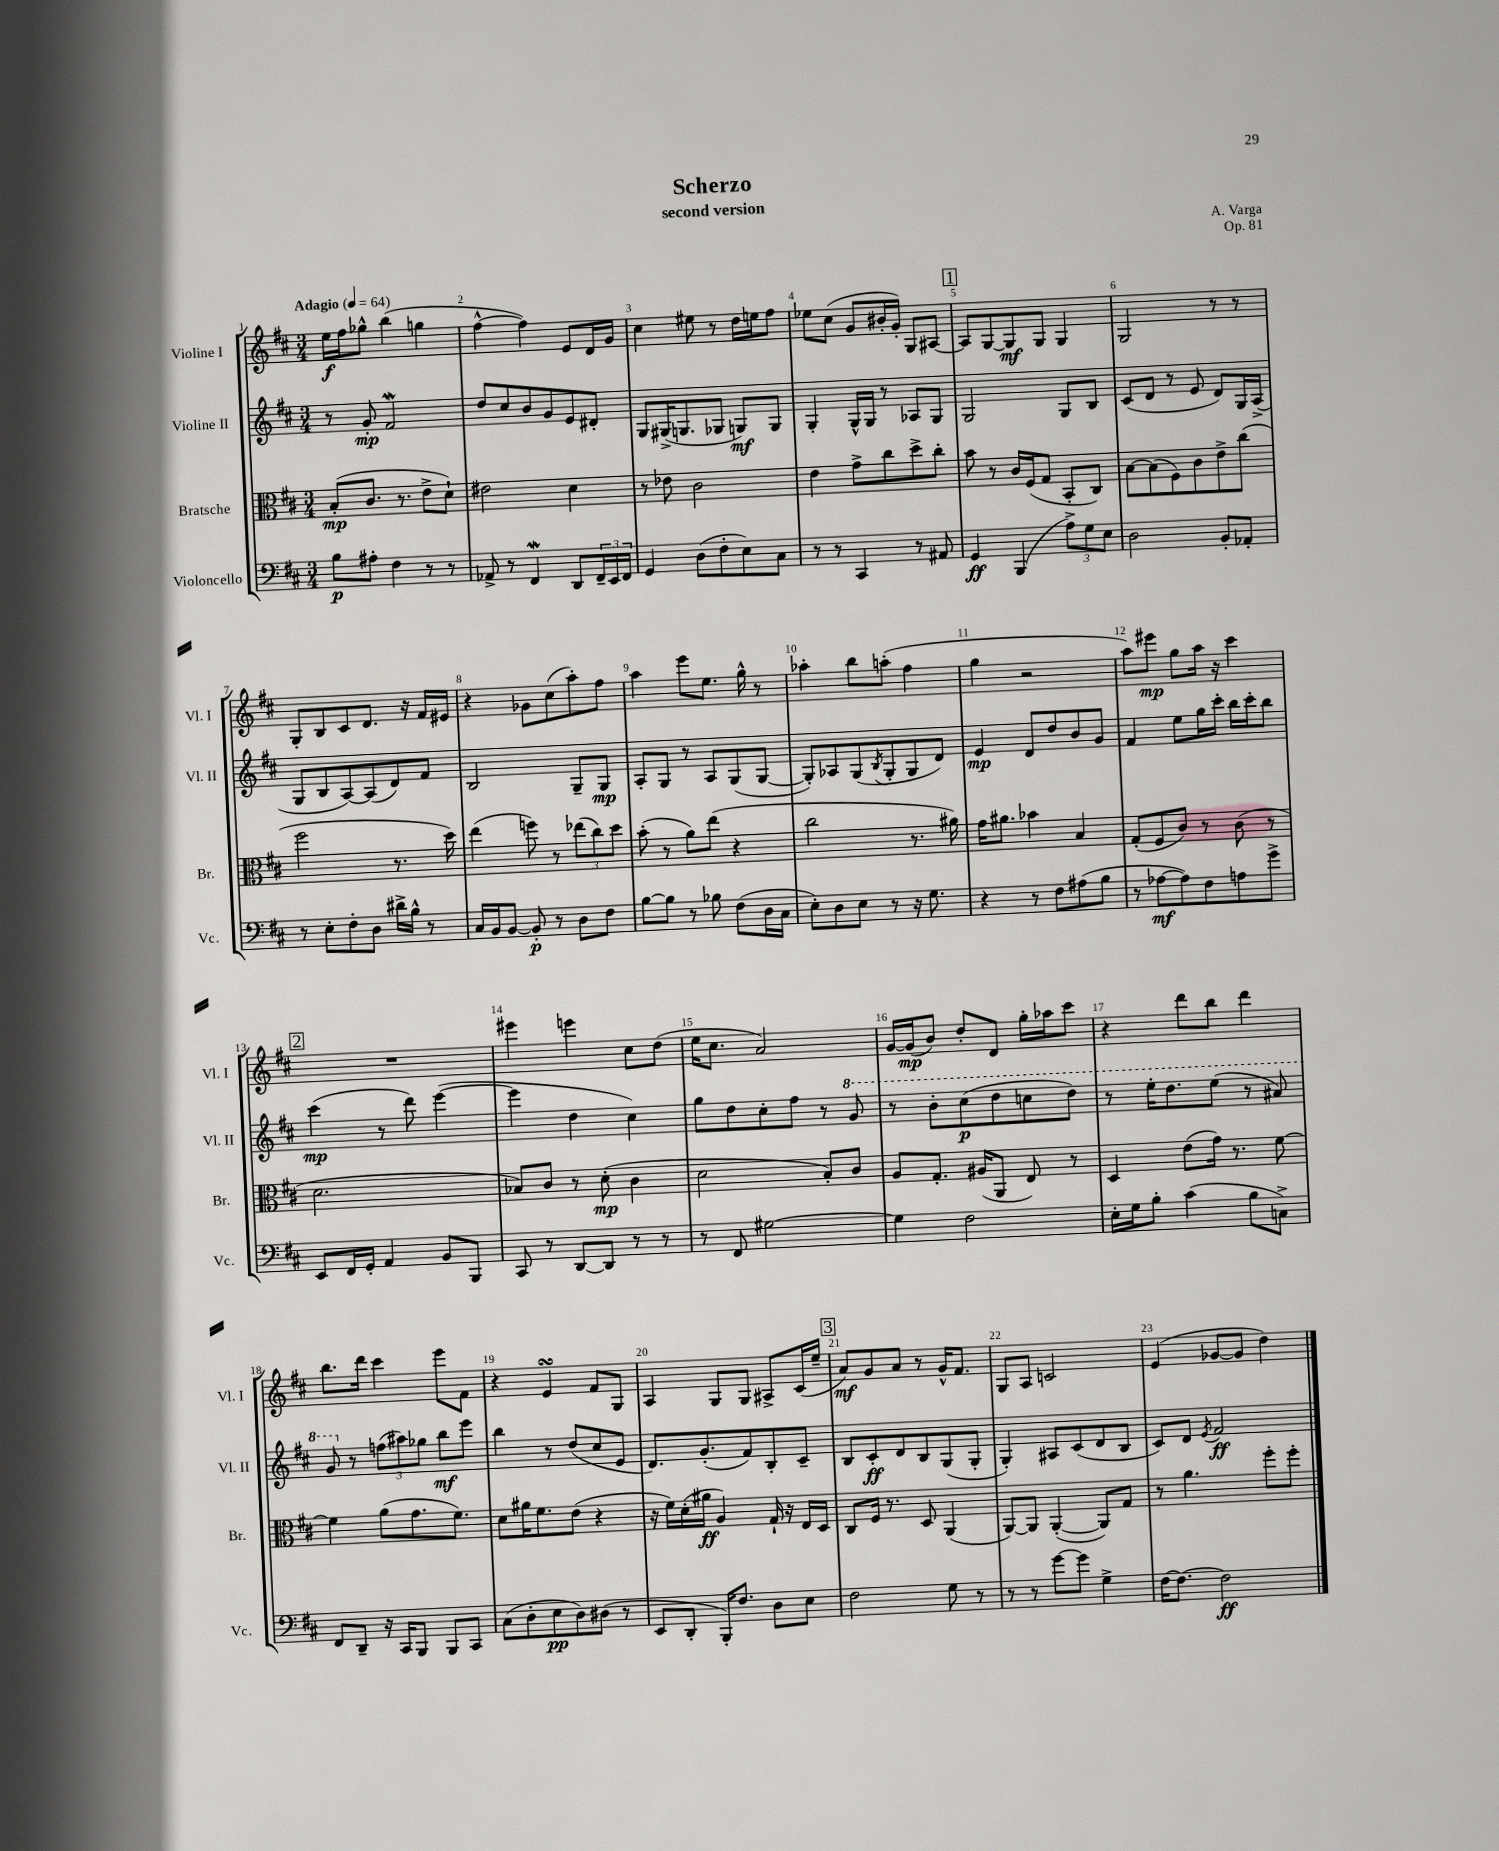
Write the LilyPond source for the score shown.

\header { title = "Scherzo" composer = "A. Varga" subtitle = "second version" opus = "Op. 81" }
<<
\new StaffGroup <<
\new Staff = "s0" \with { instrumentName = "Violine I" shortInstrumentName = "Vl. I" } {
    \clef treble \key d \major \numericTimeSignature \time 3/4 \tempo "Adagio" 4 = 64
    e''16\f fis''16 ges''8-^ b''4( g''4 |
    fis''4~-^ fis''4) e'8 d'16 g'16 |
    cis''4 eis''8 r8 d''16 e''16 fis''8 |
    ees''8 cis''8( g'8 bis'16-. g'16-.) g8 ais8~ |
    \mark \markup { \box "1" } ais8 g8~ g8\mf g8 g4 |
    g2 r8 r8 |
    g8-. b8 cis'8 d'8. r16 fis'16 eis'16 |
    r4 ges'8 cis''8( a''8-.) fis''8 |
    a''4 e'''8 e''8. g''16-^ r8 |
    aes''4-. b''8 a''8-.( fis''4 |
    g''4 r2 |
    a''8) eis'''8\mp g''8 a''16 r16 cis'''4 |
    \mark \markup { \box "2" } R2. |
    eis'''4 e'''4 cis''8 d''8( |
    e''16 cis''8. a'2) |
    g'16~ g'16\mp( b'8) d''8-. d'8 g''16-. aes''16 cis'''8 |
    r4 d'''8 b''8 d'''4 |
    b''8. d'''16 cis'''4 e'''8 fis'8 |
    r4 e'4\turn fis'8 g8 |
    a4 g8 g8 ais8-> cis'16( e''16-- |
    \mark \markup { \box "3" } a'8\mf) g'8 a'8 r8 g'16-^ fis'8. |
    g8 a8 c'2 |
    e'4( ges'8~ ges'8 d''4) \bar "|." |
}
\new Staff = "s1" \with { instrumentName = "Violine II" shortInstrumentName = "Vl. II" } {
    \clef treble \key d \major \numericTimeSignature \time 3/4
    r8 g'8-.\mp fis'2\mordent |
    d''8 cis''8 b'8 g'8 e'8 dis'8-. |
    g8 gis16->( g8. ges8 g8\mf) g8 |
    g4-. g16-^ g16 r8 aes8 g8 |
    \mark \markup { \box "1" } g2 g8 b8 |
    cis'8( d'8 r8 e'8 d'8) g16 a16->( |
    g8 b8 a8~) a8( d'8) fis'8 |
    b2 g8-- g8\mp |
    a8-. g8 r8 a8 g8( g8~ |
    g8-.) aes8 g8( \acciaccatura { b8 } g8-. g8 d'8) |
    e'4\mp d'8 d''8 b'8 g'8 |
    fis'4 e''8 g''16 cis'''16-. b''16 cis'''16-. b''8 |
    \mark \markup { \box "2" } cis'''4\mp( r8 d'''8) e'''4~( |
    e'''4 d''4 cis''4) |
    g''8 d''8 cis''8-. fis''8 r8 \ottava #1 g''8 |
    r8 b''8-. cis'''8\p( d'''8 c'''8 d'''8) |
    r8 e'''16-. d'''8. e'''8( r8 ais''8) |
    g''8 \ottava #0 r8 \tuplet 3/2 { f''8( ais''8) ges''8 } b''8\mf e'''8 |
    b''4 r8 d''8( cis''8 e'8 |
    d'8.) g'8.-.( fis'8) b8-. cis'8-- |
    \mark \markup { \box "3" } b8 cis'8-.\ff d'8 b8 g8( g8-. |
    g4-.) ais8 cis'8( d'8 b8 |
    cis'8) d'8 \acciaccatura { e'8 } fis'2\ff \bar "|." |
}
\new Staff = "s2" \with { instrumentName = "Bratsche" shortInstrumentName = "Br." } {
    \clef alto \key d \major \numericTimeSignature \time 3/4
    b8-.\mp( cis'8. r8. e'8-> d'8-!) |
    eis'2 d'4 |
    r8 ees'8 cis'2 |
    e'4 g'8-> cis''8 d''8-> cis''8-. |
    \mark \markup { \box "1" } b'8 r8 cis'16 fis16( g8 b,8-. cis8) |
    b8~ b8( fis8) cis'8 e'8-> cis''8( |
    fis''2 r8. d''16) |
    e''4( f''8) r8 \tuplet 3/2 { ees''8( cis''8) d''8 } |
    b'8-.( r8 a'8) e''8( r4 |
    cis''2 r8. ais'16) |
    g'16 ais'8. bes'4 b4 |
    g8-.( fis8 cis'8) r8 cis'8( r8 |
    \mark \markup { \box "2" } d'2. |
    bes8) cis'8 r8 d'8-.\mp( cis'4 |
    d'2 b8-.) cis'8 |
    a8 g8.-. ais16( a,8 e8) r8 |
    d4 e'8( g'16) r8. fis'8~ |
    fis'4 a'8( g'8. fis'8.) |
    d'8 ais'16 fis'8. e'8( r4 |
    r16 fis'16) d'16-.( ais'16\ff a4) g16-! r16 e16 d16 |
    \mark \markup { \box "3" } cis8 fis16 r8. d8 a,4( |
    a,8~) a,8 a,4~-.( a,8) g8 |
    r8 a'4. fis''8-. fis''8-. \bar "|." |
}
\new Staff = "s3" \with { instrumentName = "Violoncello" shortInstrumentName = "Vc." } {
    \clef bass \key d \major \numericTimeSignature \time 3/4
    b8\p ais8-. fis4 r8 r8 |
    aes,8-> r8 fis,4\mordent d,8 \tuplet 3/2 { fis,16-- e,16 fis,16 } |
    g,4 d8( fis8-. e8) cis8 |
    r8 r8 cis,4 r8 ais,8 |
    \mark \markup { \box "1" } g,4\ff b,,4( \tuplet 3/2 { a8->) g8 e8 } |
    d2 b,8-. aes,8-. |
    r8 e8-. fis8-. d8 dis'16-> b16-^ r8 |
    cis16 b,16 b,8~ b,8-.\p r8 d8 fis8 |
    b8~ b8 r8 bes8 fis8( d16 cis16 |
    e8-.) d8 e8 r8 r16 g8. |
    r4 r8 fis8 ais8( b8 |
    r8 aes8~\mf aes8) fis8 a8 g'8-> |
    \mark \markup { \box "2" } e,8 fis,16 g,16-. a,4 b,8 b,,8 |
    cis,8 r8 d,8~ d,8 r8 r8 |
    r8 fis,8 gis2~ |
    gis4 fis2 |
    e16-. g16 b8-. cis'4( b8 c8->) |
    fis,8 d,8-- r16 cis,16 b,,8 b,,8 cis,8 |
    cis8( d8-. e8\pp d8) dis8( r8 |
    e,8 d,8-. b,,16-.) fis8. d8 e8 |
    \mark \markup { \box "3" } fis2 g8 r8 |
    r8 r8 g'8~ g'8 g4-> |
    fis16~ fis8.~ fis2\ff \bar "|." |
}
>>
>>
\layout { \context { \Score \override BarNumber.break-visibility = ##(#f #t #t) barNumberVisibility = #all-bar-numbers-visible } }
